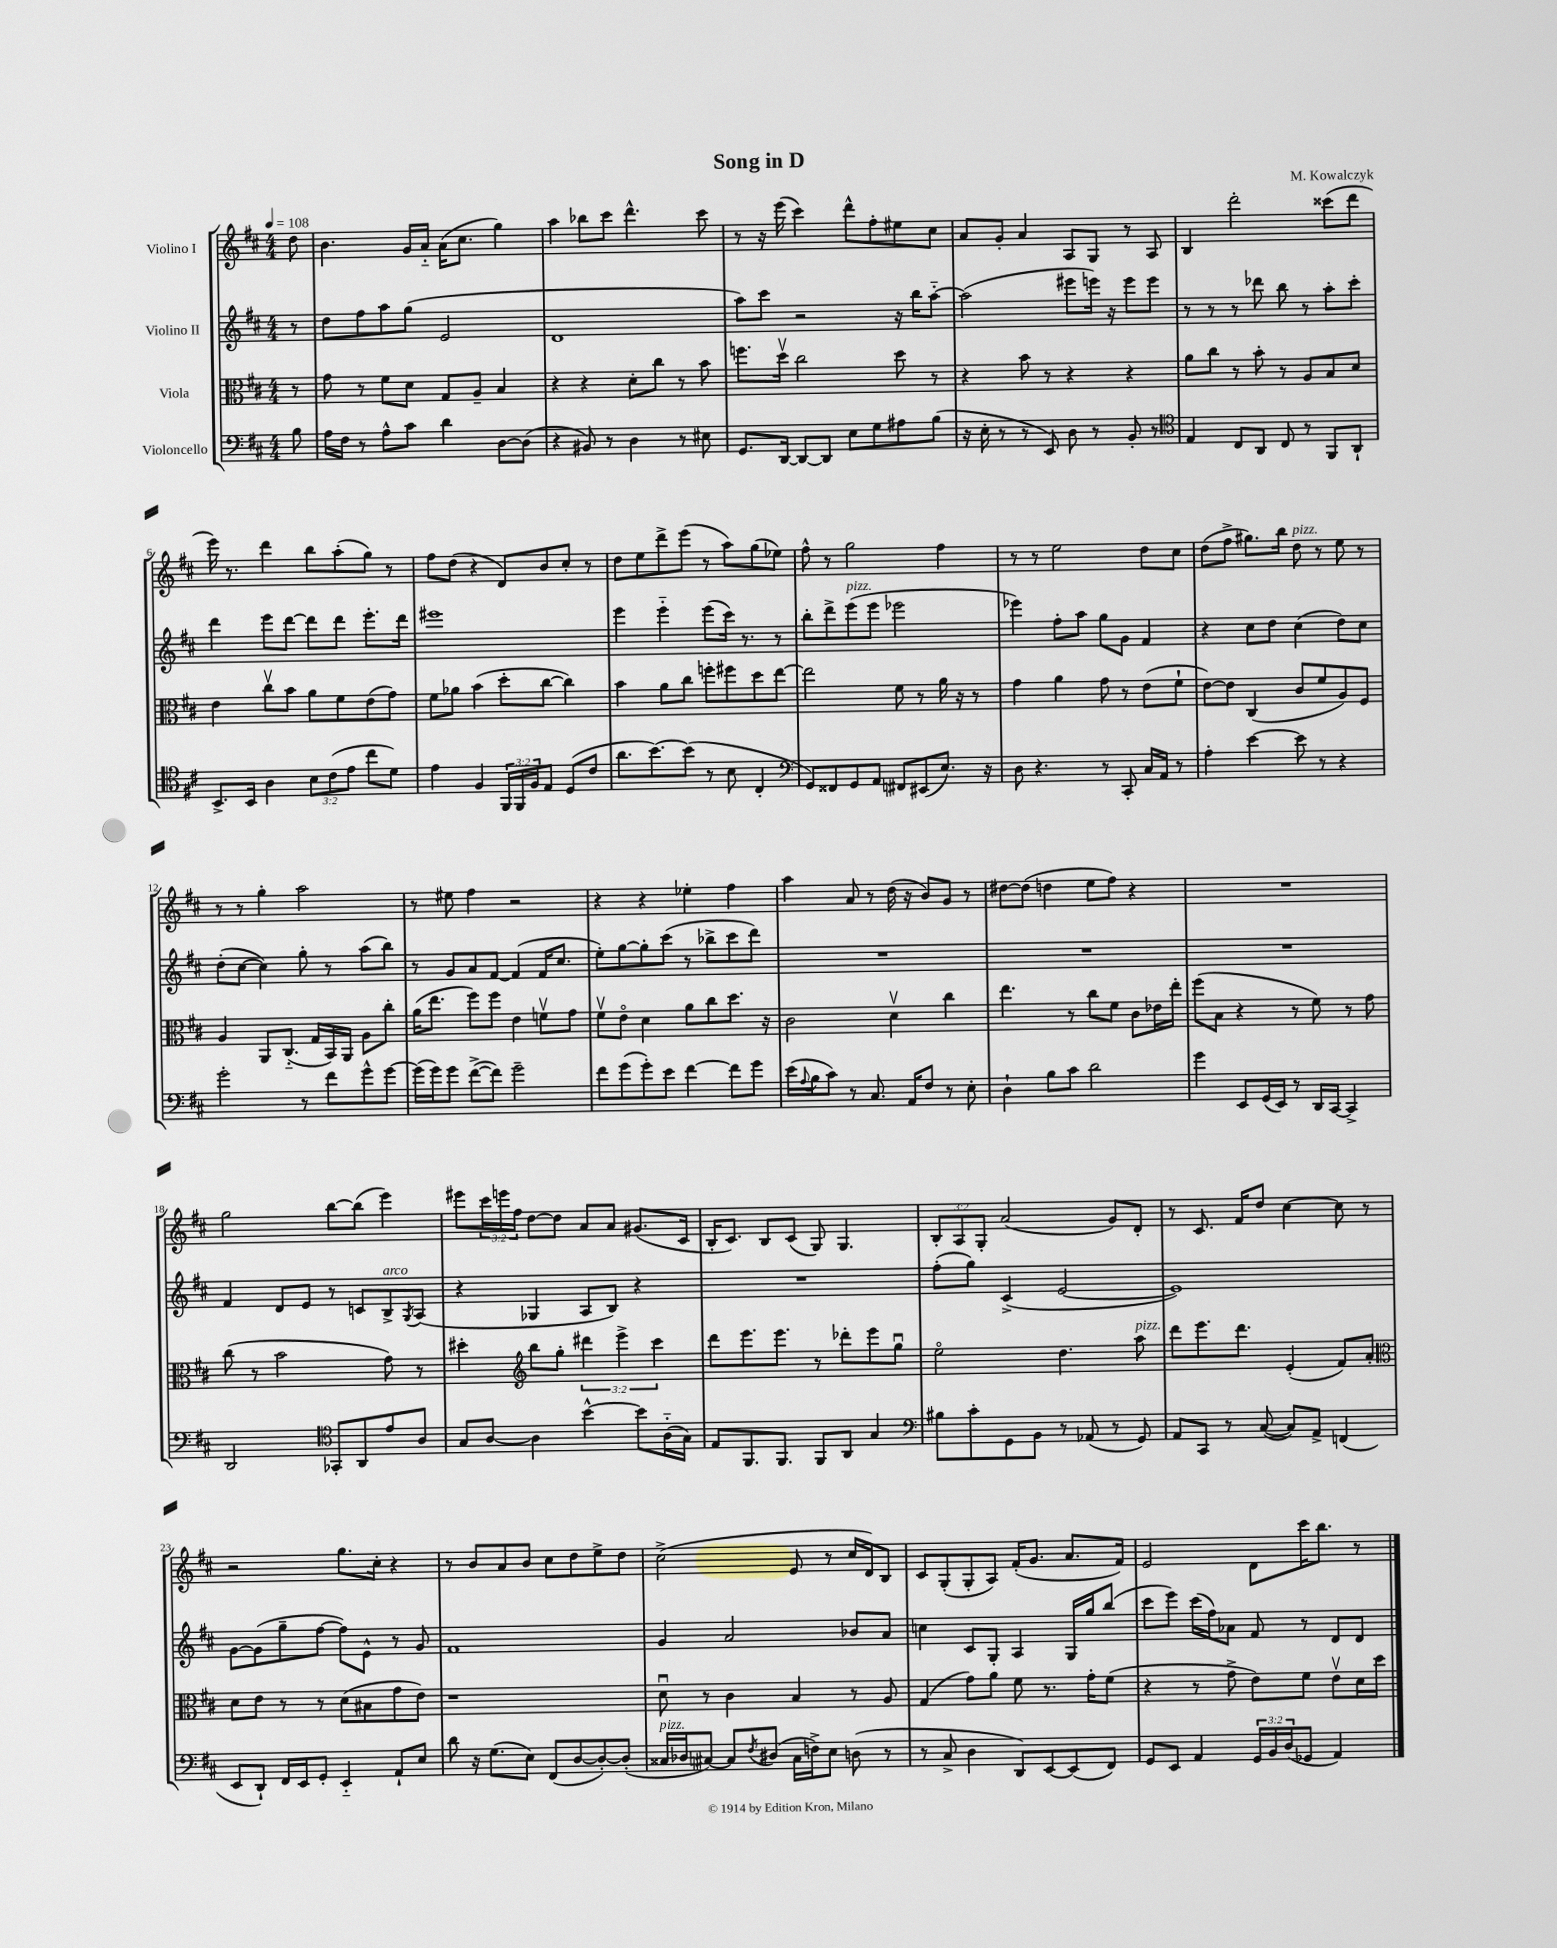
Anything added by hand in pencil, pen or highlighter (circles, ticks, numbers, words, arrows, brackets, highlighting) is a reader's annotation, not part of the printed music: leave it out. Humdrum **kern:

**kern	**kern	**kern	**kern
*part4	*part3	*part2	*part1
*staff4	*staff3	*staff2	*staff1
*I"Violoncello	*I"Viola	*I"Violino II	*I"Violino I
*clefF4	*clefC3	*clefG2	*clefG2
*k[f#c#]	*k[f#c#]	*k[f#c#]	*k[f#c#]
*M4/4	*M4/4	*M4/4	*M4/4
*MM108	*MM108	*MM108	*MM108
=	=	=	=
8B\	8r	8r	8dd\
=1	=1	=1	=1
16A\LL	8g\	8dd\L	4.b\
16F#\JJ	.	.	.
8r	8r	8ff#\	.
8A^^\L	8f#\L	8aa\	.
8c#\J	8d\J	(8gg\J	16g/LL
.	.	.	16a/JJ
4d\	8G/L	2e/	(16a\KL
.	.	.	8.cc#\J
.	8A~/J	.	.
[8D\L	4B/	.	4gg\)
(8D\J]	.	.	.
=2	=2	=2	=2
4r	4r	1d	4aa\
8BB#X/)	4r	.	8bb-X\L
8r	.	.	8ccc#\J
4D\	8d'\L	.	4.ddd^^\
.	8cc#\J	.	.
8r	8r	.	.
8E#X\	8b\	.	8ccc#\
=3	=3	=3	=3
8.GG/L	8.ffn\L	8aa\L)	8r
.	.	8ccc#\J	16r
[16DD/Jk	16ddv\Jk	.	(16eee\
8DD/L_	2cc#\	2r	4ccc#\)
8DD/J]	.	.	.
8E\L	.	.	8ddd^^\L
8G\	.	.	8ff#'\
8A#X\	8dd\	16r	8ee#X\
.	.	16bb\KL	.
(8B\J	8r	[8aa\J	8cc#\J
=4	=4	=4	=4
16r	4r	(2aa\]	8a/L
16E'\	.	.	.
8r	.	.	8g'/J
8r	8b\	.	4a/
8EE/)	8r	.	.
8D\	4r	8eee#X\L	8A/L
8r	.	16eeen\Jk)	8G/J
.	.	16r	.
8BB'/	4r	8eee\L	8r
8r	.	8eee\J	8A/
=5	=5	=5	=5
*clefC4	*	*	*
4E/	8a\L	8r	4B/
.	8cc#\J	8r	.
8C#/L	8r	8r	2ddd'\
8AA/J	8b'\	8ddd-X\	.
8C#/	8r	8bb\	.
8r	8A/L	8r	.
8FF#/L	8B/	8aa'\L	(8ccc##X\L
8AA`/J	8d/J	8ccc#'\J	8ddd\J
!!LO:LB:g=z
=6	=6	=6	=6
8.BB^/L	4e\	4ddd\	16eee\)
.	.	.	8.r
16BB/Jk	.	.	.
4A\	8cc#v\L	8eee\L	4ddd\
.	8b\J	[8ddd\J	.
12B\L	8a\L	8ddd\L]	8bb\L
(12c#\	.	.	.
.	8f#\	8ddd\J	(8aa'\
12e\J	.	.	.
8cc#\L	(8e\	8.eee'\L	8gg\J)
8d\J)	8g\J)	.	8r
.	.	16ddd\Jk	.
=7	=7	=7	=7
4e\	8f#\L	1eee#X	8ff#\L
.	8a-X\J	.	(8dd\J
4F#/	(4b\	.	4r
24FF#/LL	8dd'\L	.	8d/L)
24FF#/	.	.	.
24F#/J	.	.	.
8E/J	[8cc#\J	.	8b/
(8D/L	4cc#\])	.	8cc#'/J
8c#/J	.	.	8r
=8	=8	=8	=8
8.a\L	4b\	4eee\	8dd\L
.	.	.	8ee\
[8.b\)	.	.	.
.	8a\L	4eee\	8ddd^\
(8b\J]	8cc#\J	.	(8eee\J
8r	8ffn'\L	(8eee\L	8r
8B\	8ff#X\	16ccc#\Jk)	8aa\L)
.	.	8.r	.
4C#'/	8dd\	.	(8gg\
.	[8ee\J	8r	8ee-X\J)
=9	=9	=9	=9
*clefF4	*	*	*
8GG/L)	2ee\]	8bb'\L	8ff#^^\
8FF##X/	.	8ddd^\	8r
!	!	!LO:TX:a:i:t=pizz.	!
8GG/	.	(8eee\	2gg\
8AA/J	.	8eee\J	.
8FF#X/L	8f#\	2eee-X\	.
(8EE#X/	8r	.	.
8.E/J)	16a\	.	4ff#\
.	16r	.	.
.	8r	.	.
16r	.	.	.
=10	=10	=10	=10
8D\	4g\	4eee-X\)	8r
4.r	.	.	8r
.	4a\	8ff#'\L	2ee\
.	.	8aa\J	.
8r	8g\	8gg\L	.
8CC#'/	8r	8g\J	.
16C#/LL	(8e\L	4f#/	8dd\L
16AA/JJ	.	.	.
8r	8f#`\J	.	8cc#\J
=11	=11	=11	=11
4A'\	[8e\L)	4r	(8dd\L
.	8e\J]	.	8ff#^\J
[4e\	(4C#/	8cc#\L	8.gg#X\L)
.	.	8dd\J	.
.	.	.	16bb\Jk
!	!	!	!LO:TX:a:i:t=pizz.
8e\]	8c#/L	(4cc#\	8dd\
8r	8f#/	.	8r
4r	8A/)	8dd\L)	8ee\
.	8F#/J	8cc#\J	8r
!!LO:LB:g=z
=12	=12	=12	=12
2g'\	4A/	(8dd'\L	8r
.	.	[8cc#\J	8r
.	8AA/L	4cc#\])	4gg'\
.	(8.C#/J	.	.
8r	.	8gg'\	2aa\
.	16G/LL	.	.
8f#\L	16BB/)	8r	.
.	16AA/JJ	.	.
8g^^\	8A\L	(8aa\L	.
[8g\J	8cc#'\J	8bb\J)	.
=13	=13	=13	=13
(16g\LL]	(16a\KL	8r	8r
16g\J)	8.ee\J	.	.
8g\J	.	8g/L	8ee#X\
([8f#^\L	8ff#\L)	8a/	4ff#\
8f#\J])	8ff#\J	[8f#/J	.
2g~\	4e\	(4f#/]	2r
.	8fnv\L	16f#/KL	.
.	.	8.cc#/J	.
.	8g\J	.	.
=14	=14	=14	=14
8f#\L	8f#v\L	8ee'\L)	4r
(8g\	8e\J	[8gg\	.
8g'\)	4d\	8gg'\]	4r
8e\J	.	(8ccc#\J	.
[4f#\	8a\L	8r	4ee-X'\
.	8cc#\	8bb-X^\L	.
8f#\L]	8.dd\J	8ccc#\	4ff#\
8g\J	.	8ddd\J)	.
.	16r	.	.
=15	=15	=15	=15
(16e\LL	2c#\	1r	4aa\
8qqA/	.	.	.
16B\J	.	.	.
8c#\J)	.	.	.
8r	.	.	8a/
8.C#/	.	.	8r
.	4dv\	.	(16dd\
16AA/KL	.	.	16r
8F#/J	.	.	8b/L)
8r	4cc#\	.	8g/J
8E'\	.	.	8r
=16	=16	=16	=16
4D`\	4.ee\	1r	[8dd#X\L
.	.	.	(8dd#\J]
8B\L	.	.	4ddn\
8c#\J	8r	.	.
2d\	8cc#\L	.	8ee\L
.	8f#\J	.	8ff#\J)
.	8c#\L	.	4r
.	16e-X\L	.	.
.	16ee'\JJ	.	.
=17	=17	=17	=17
4g\	(8ff#\L	1r	1r
.	8B\J	.	.
8EE/L	4r	.	.
(16GG/L	.	.	.
16EE/JJ)	.	.	.
8r	8r	.	.
16DD/LL	8f#\)	.	.
[16CC#/JJ	.	.	.
4CC#^/]	8r	.	.
.	8g\	.	.
!!LO:LB:g=z
=18	=18	=18	=18
2DD/	(8cc#\	4f#/	2gg\
.	8r	.	.
.	2b\	8d/L	.
.	.	8e/J	.
*clefC4	*	*	*
8GG-X'/L	.	8r	[8bb\L
8AA/	.	8cn/L	(8bb\J]
!	!	!LO:TX:a:i:t=arco	!
8e/	8g\)	8B^/	4eee\)
.	.	8qG/	.
8A/J	8r	(8A/J	.
=19	=19	=19	=19
8G/L	4dd#X'\	4r	8eee#X\L
[8A/J	.	.	24ccc#\L
.	.	.	24eeen\
.	.	.	24ff#\JJ
*	*clefG2	*	*
4A\]	8bb\L	4G-X/	[8dd\L
.	8gg'\J	.	8dd\J]
[4b^^\	6ddd#X\	8A/L	8a/L
.	.	8B/J)	8a/J
.	6eee^\	.	.
8b\L]	.	4r	(8.g#X/L
.	6ccc#\	.	.
(16A\L	.	.	.
16G\JJ)	.	.	16c#/Jk
=20	=20	=20	=20
8E/L	8ddd\L	1r	16B'/KL
.	.	.	8.c#/J)
8.FF#/	8.eee\	.	.
.	.	.	8B/L
8.FF#/J	8.eee\J	.	.
.	.	.	(8c#/J
8FF#/L	8r	.	8G/)
8AA/J	8ddd-X'\L	.	4.G/
4G/	8eee\	.	.
.	8ggu\J	.	.
=21	=21	=21	=21
*clefF4	*	*	*
8B#X\L	2ee\	(8ff#'\L	12B'/L
.	.	.	12A/
8c#'\	.	8gg\J)	.
.	.	.	12G'/J
8GG\	.	(4c#^/	(2a/
8BB\J	.	.	.
8r	4.dd\	[2e/	.
(8AA-X/	.	.	.
8r	.	.	8g/L)
!	!LO:TX:a:i:t=pizz.	!	!
8GG/)	8aa\	.	8d'/J
=22	=22	=22	=22
8AA/L	8ddd\L	1e])	8r
8CC#/J	8.eee\	.	8.c#/
8r	.	.	.
.	8.ddd\J	.	16f#/KL
([8C#/	.	.	8dd/J
8C#/L])	(4e'/	.	[4cc#\
8AA^/J	.	.	.
(4FFn/	8f#/L)	.	8cc#\]
.	8a'/J	.	8r
!!LO:LB:g=z
=23	=23	=23	=23
*	*clefC3	*	*
8EE/L	8d\L	[8g\L	2r
8DD`/J)	8e\J	(8g\]	.
16FF#/LL	8r	8gg~\	.
16EE/J	.	.	.
8GG'/J	8r	[8ff#\J	.
4EE/	(8d\L	8ff#\L])	8.gg\L
.	8B#X\	8e^^\J	.
.	.	.	16cc#'\Jk
8AA`/L	8g\	8r	4r
8E/J	8e\J)	8g/	.
=24	=24	=24	=24
8d\	1r	1f#	8r
16r	.	.	8b/L
(8.G\L	.	.	.
.	.	.	8a/
8E\J)	.	.	8b/J
(8FF#/L	.	.	8cc#\L
[8D/	.	.	8dd\
8D'/_)	.	.	8ee^\
(8D'/J]	.	.	8dd\J
=25	=25	=25	=25
!LO:TX:a:i:t=pizz.	!	!	!
16C##X/LL	8du\	4g/	(2cc#^\
16D-X/J	.	.	.
[8C#X/J)	8r	.	.
8C#/L]	4c#\	2a/	.
8qF#/	.	.	.
(8D#X/J	.	.	.
16C#\LL	4B/	.	8e/
16Fn^\J)	.	.	.
8E\J	.	.	8r
(8Dn\	8r	8b-X/L	16cc#/LL
.	.	.	16d/J)
8r	8A/	8a/J	8B/J
=26	=26	=26	=26
8r	(4G/	4ccn\	8c#/L
8C#^/	.	.	(8G'/
4D\	8g\L)	8c#/L	8G'/
.	8a\J	8G'/J	8A/J)
8DD/L)	8f#\	4A/	(16f#'/KL
.	.	.	8.g/J
[8EE/	8.r	.	.
(8EE/]	.	16G/LL	8.a/L
.	16g'\KL	16gg/J	.
8FF#/J)	(8f#\J	(8bb/J	.
.	.	.	16f#/Jk)
=27	=27	=27	=27
8GG/L	4r	8ccc#\L	2e/
8EE/J	.	8eee\J)	.
4AA/	8r	(16ccc#\LL	.
.	.	16ff#\J)	.
.	8g^\	8a-X\J	.
24GG/LL	8e\L)	8f#/	8d\L
24BB/	.	.	.
(24D/J	.	.	.
8GG-X/J	8f#\J	8r	16ccc#\K
.	.	.	8.bb\J
4AA/)	8ev\L	8d/L	.
.	16d\L	8d/J	8r
.	16dd\JJ	.	.
==	==	==	==
*-	*-	*-	*-
